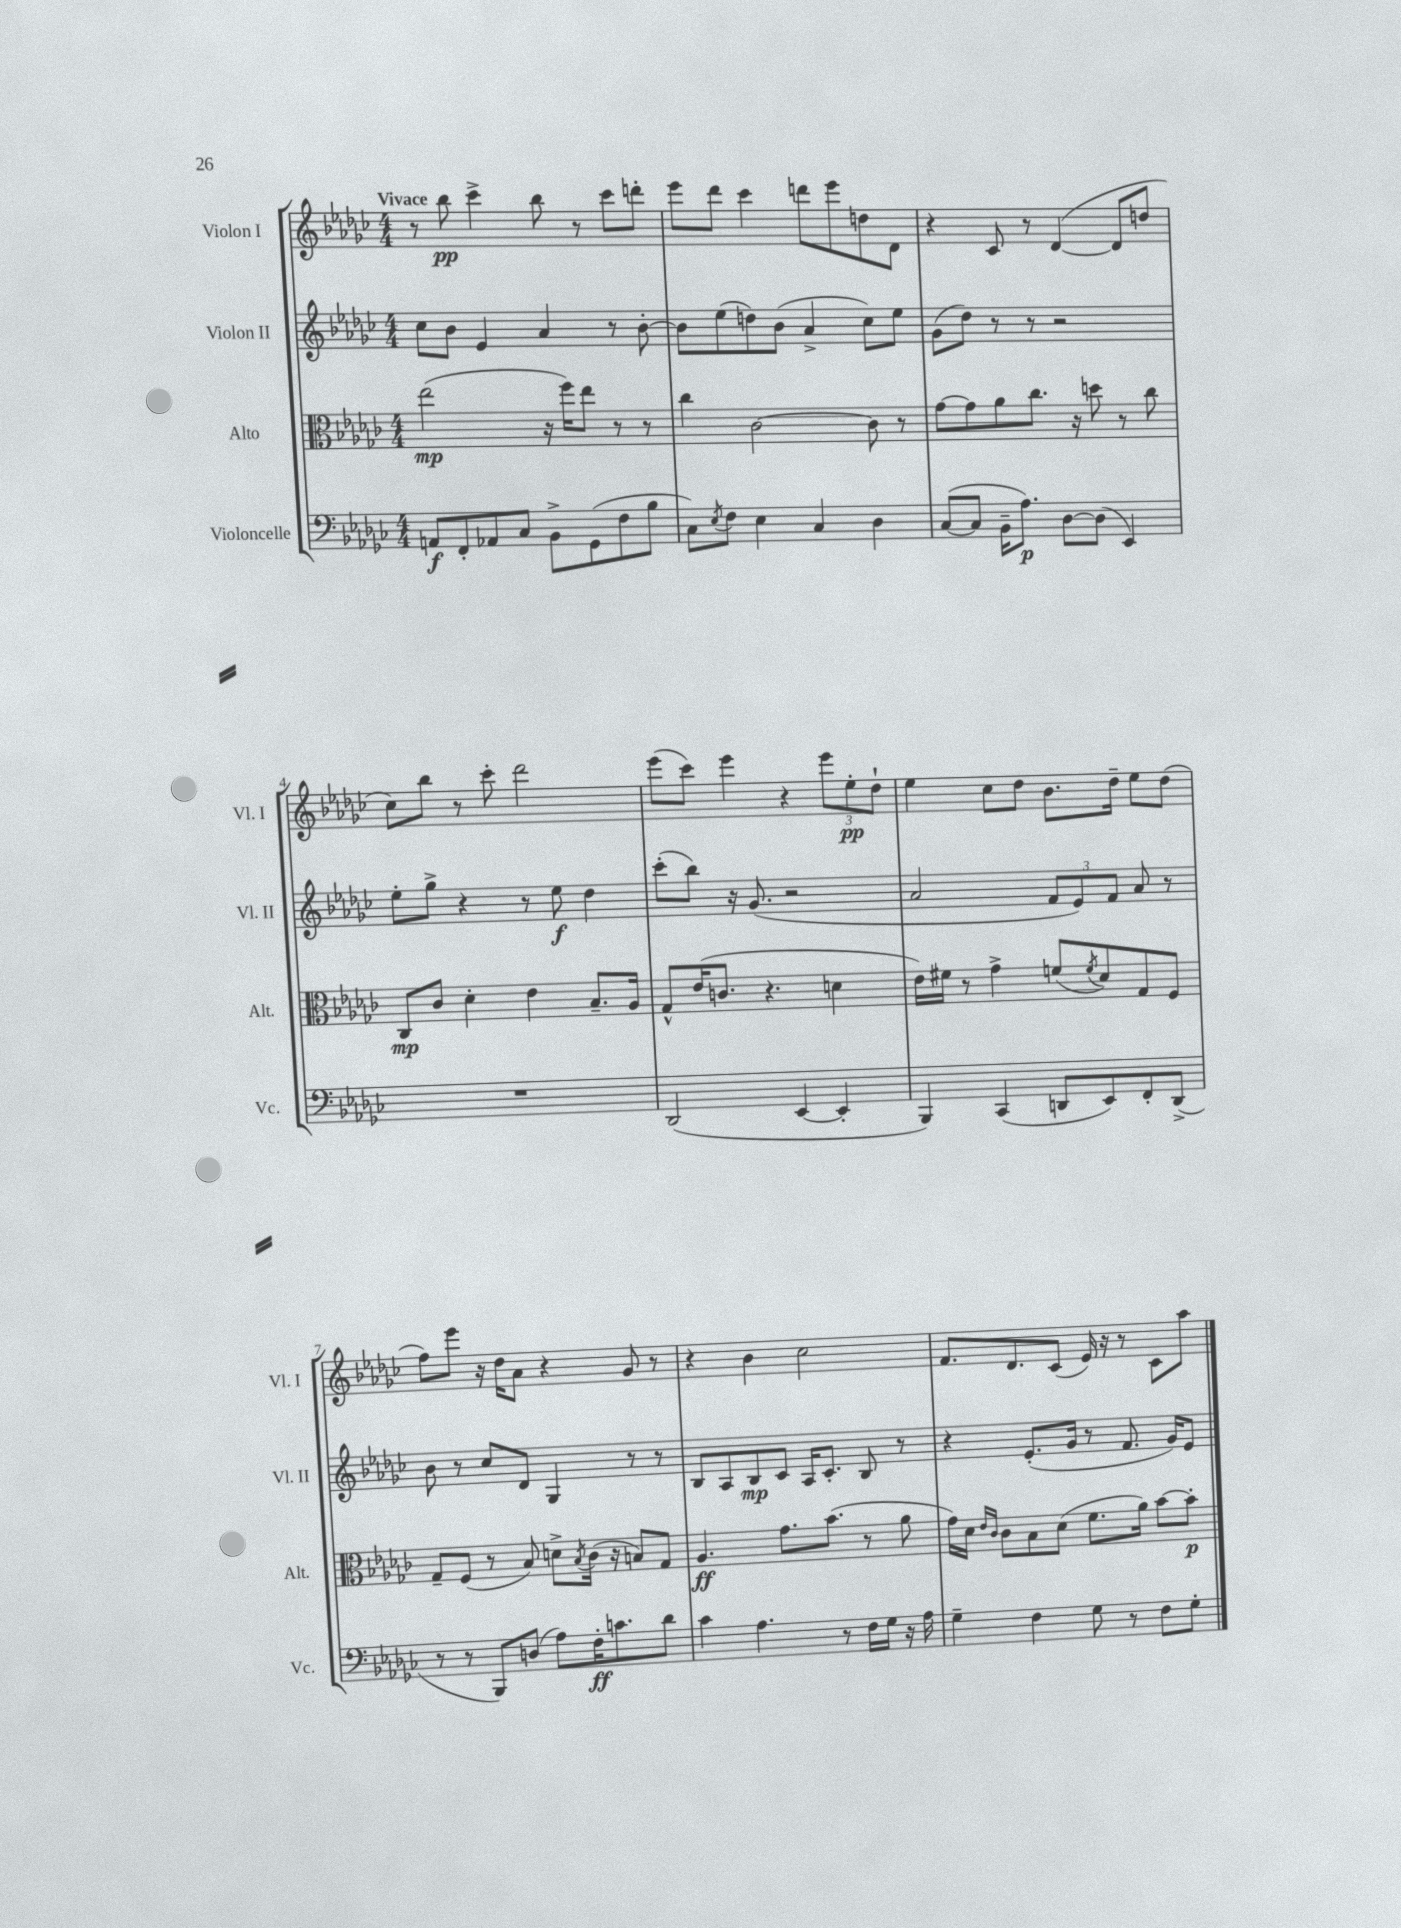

**kern	**kern	**kern	**kern
*staff4	*staff3	*staff2	*staff1
*clefF4	*clefC3	*clefG2	*clefG2
*k[b-e-a-d-g-c-]	*k[b-e-a-d-g-c-]	*k[b-e-a-d-g-c-]	*k[b-e-a-d-g-c-]
*M4/4	*M4/4	*M4/4	*M4/4
8AA/L	(2ee-\	8cc-\L	8r
8FF'/	.	8b-\J	8bb-\
8AA-/	.	4e-/	4ccc-^\
8C-/J	.	.	.
8BB-^\L	16r	4a-/	8bb-\
.	16ff\LK)	.	.
(8GG-\	8ee-\J	.	8r
8F\	8r	8r	8ccc-\L
8B-\J	8r	[8b-'\	8ddd'\J
=	=	=	=
8C-\L)	4cc-\	8b-\]L	8eee-\L
8qE-/	.	.	.
8F\J	.	(8ee-\	8ddd-\J
4E-\	[2c-\	8dd\)	4ccc-\
.	.	(8b-\J	.
4C-/	.	4a-^/	8ddd\L
.	.	.	8eee-\
4D-\	8c-\]	8cc-\L)	8dd\
.	8r	8ee-\J	8d-\J
=	=	=	=
([8C-/L	[8g-\L	(8g-\L	4r
8C-/]J	8g-\]	8dd-\J)	.
16BB-~\LK	8a-\	8r	8c-/
8.A-\J)	.	.	.
.	8.cc-\J	8r	8r
[8D-\L	.	2r	([4d-/
.	16r	.	.
(8D-\]J	8dd\	.	.
4EE-/)	8r	.	8d-/]L
.	8cc-\	.	8dd/J
=	=	=	=
1r	8C-/L	8ee-'\L	8cc-\L)
.	8c-/J	8gg-^\J	8bb-\J
.	4d-'\	4r	8r
.	.	.	8ccc-'\
.	4e-\	8r	2ddd-\
.	.	8ee-\	.
.	8.B-~/L	4dd-\	.
.	16A-/Jk	.	.
=	=	=	=
(2DD-/	8G-^^/L	(8ccc-'\L	(8eee-\L
.	(16e-/K	8bb-\J)	8ccc-\J)
.	8.c/J	.	.
.	.	16r	4eee-\
.	.	(8.g-/	.
.	4.r	.	.
[4EE-/	.	2r	4r
4EE-'/]	4d\	.	12eee-\L
.	.	.	12ee-'\
.	.	.	12dd-`\J
=	=	=	=
4BBB-/)	16e-\LL)	2a-/	4ee-\
.	16f#\JJ	.	.
.	8r	.	.
(4CC-/	4g-^\	.	8cc-\L
.	.	.	8dd-\J
8DD/L	(8f/L	12f/L	8.b-\L
.	.	12e-/)	.
.	8qf/	.	.
8EE-/)	8d-/)	.	.
.	.	12f/J	.
.	.	.	16dd-~\Jk
8FF'/	8G-/	8a-/	8ee-\L
(8DD^/J	8F/J	8r	(8dd-\J
=	=	=	=
8r	8G-~/L	8b-\	8ff\L)
8r	(8F/J	8r	8eee-\J
8BBB-/L)	8r	8cc-/L	16r
.	.	.	16dd-\LK
(8D/J	8B-/)	8d-/J	8a-\J
8A-\L)	8d^\L	4G-/	4r
.	8qB-/	.	.
16F'\K	(16c-\Jk	.	.
8.c\	16r	.	.
.	8B/L)	8r	8g-/
8d-\J	8G-/J	8r	8r
=	=	=	=
4c-\	4.A-/	8B-/L	4r
.	.	8A-/	.
4.A-\	.	8B-/	4b-\
.	8.g-\L	8c-/J	.
.	.	16A-/LK	2cc-\
.	(8.b-\J	8.c-'/J	.
8r	.	.	.
16F\LL	8r	8B-/	.
16G-\JJ	.	.	.
16r	8a-\	8r	.
16A-\	.	.	.
=	=	=	=
4G-~\	16g-\LL)	4r	8.f/L
.	16d-\JJ	.	.
.	16qqe-/LL	.	.
.	16qqc-/JJ	.	.
.	8c-\L	.	.
.	.	.	8.d-/
4F\	8B-\	(8.e-'/L	.
.	(8d-\J	.	(8c-/J
.	.	16g-/Jk	.
8G-\	8.f\L	8r	16e-/)
.	.	.	16r
8r	.	8.f/	8r
.	16a-\Jk)	.	.
8F\L	[8b-\L	.	8c-\L
.	.	16g-/LK)	.
8G-'\J	8b-'\]J	8e-/J	8aa-\J
==	==	==	==
*-	*-	*-	*-
